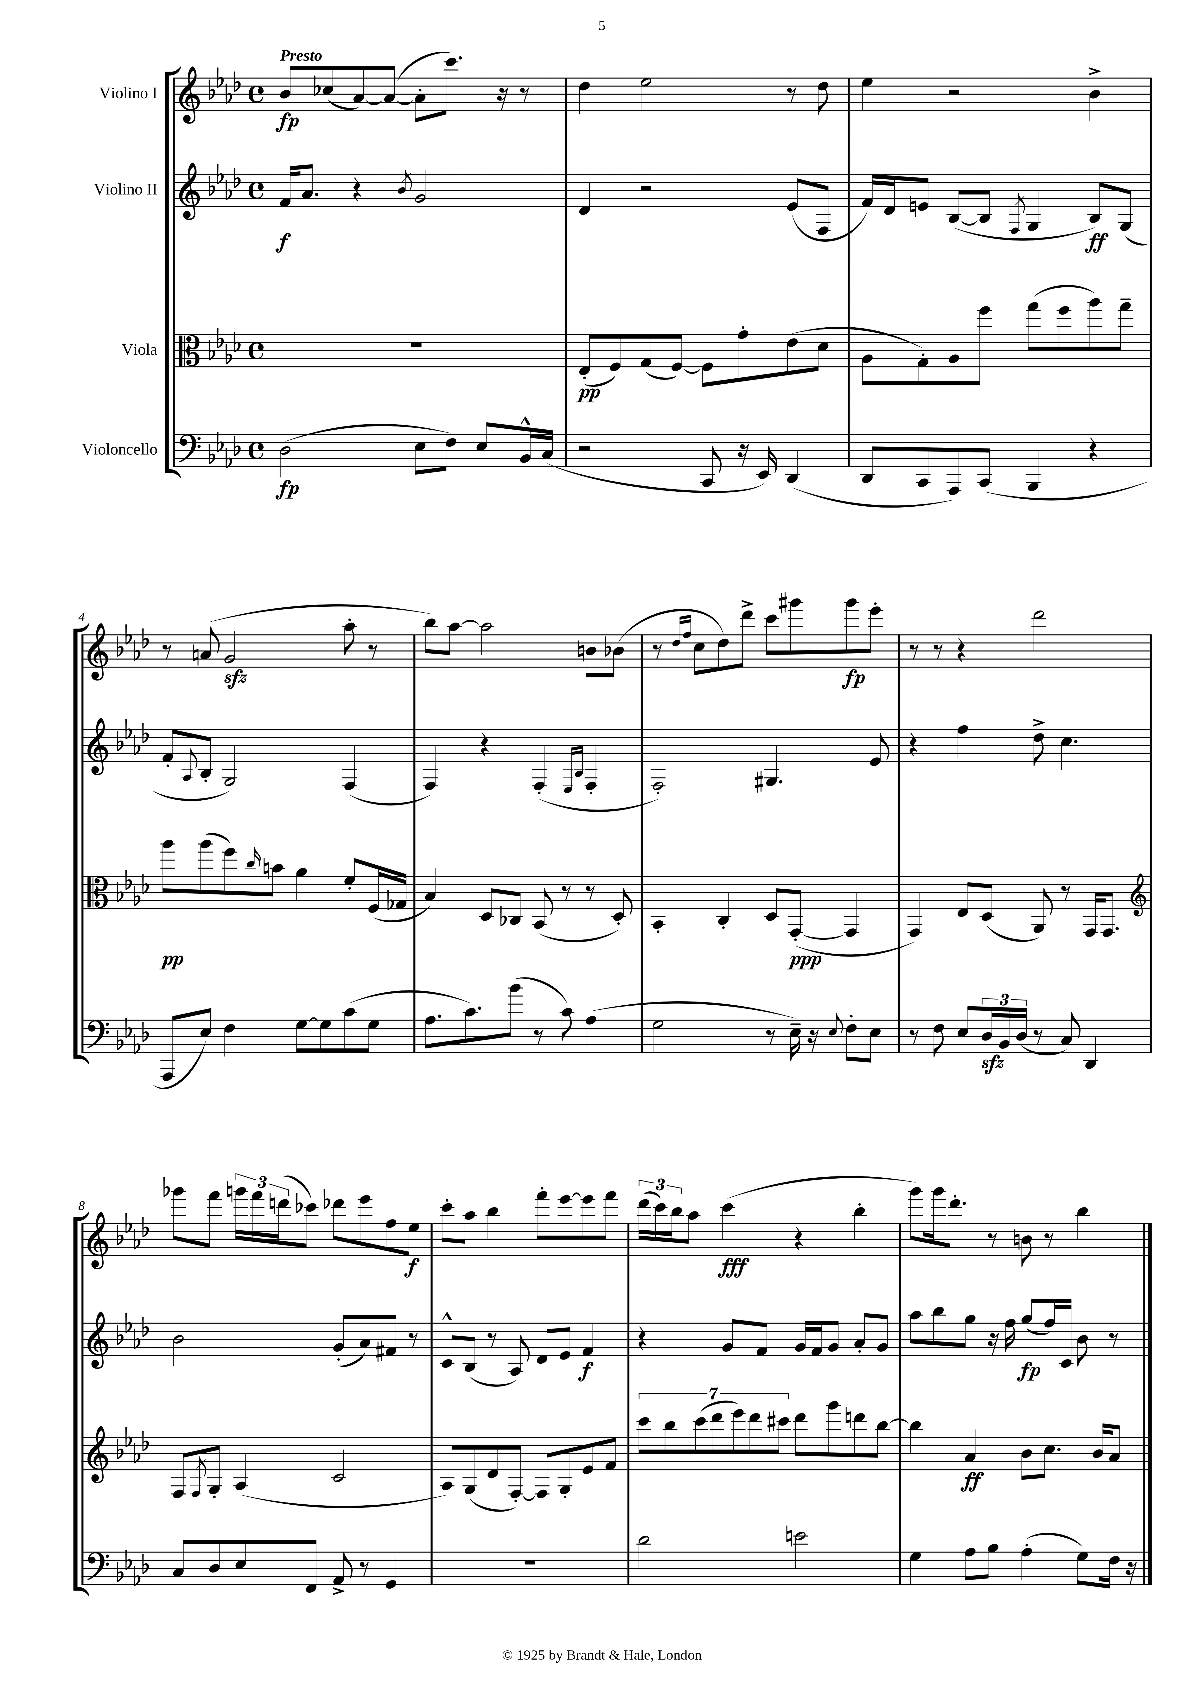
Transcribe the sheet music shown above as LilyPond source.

<<
\new StaffGroup <<
\new Staff = "s0" \with { instrumentName = "Violino I" } {
    \clef treble \key aes \major \defaultTimeSignature \time 4/4 \tempo "Presto"
    bes'8\fp ces''8( aes'8~) aes'8~( aes'8-. c'''8.) r16 r8 |
    des''4 ees''2 r8 des''8 |
    ees''4 r2 bes'4-> |
    r8 a'8( g'2\sfz aes''8-. r8 |
    bes''8) aes''8~ aes''2 b'8 bes'8( |
    r8 \grace { des''16 f''16 } c''8 des''8) des'''8-> c'''8 gis'''8 gis'''8\fp ees'''8-. |
    r8 r8 r4 des'''2 |
    ges'''8 f'''8 \tuplet 3/2 { g'''16 f'''16 d'''16( } ces'''8) des'''8 ees'''8 f''8 ees''8\f |
    c'''8-. aes''8 bes''4 f'''8-. ees'''8~ ees'''8 f'''8 |
    \tuplet 3/2 { des'''16( c'''16) bes''16 } aes''8 c'''4\fff( r4 bes''4-. |
    g'''8) g'''16 des'''8.-. r8 b'8 r8 bes''4 \bar "|." |
}
\new Staff = "s1" \with { instrumentName = "Violino II" } {
    \clef treble \key aes \major \defaultTimeSignature \time 4/4
    f'16\f aes'8. r4 \acciaccatura { bes'8 } g'2 |
    des'4 r2 ees'8( f8 |
    f'16) des'16 e'8 bes8~( bes8 \acciaccatura { f8 } g4 bes8\ff) g8( |
    f'8-. \appoggiatura { aes8 } bes8-. g2) f4( |
    f4) r4 f4-.( \grace { ees16 bes16 } f4-. |
    f2-.) gis4. ees'8 |
    r4 f''4 des''8-> c''4. |
    bes'2 g'8-.( aes'8) fis'8 r8 |
    c'8-^ bes8( r8 aes8) des'8 ees'8 f'4\f |
    r4 g'8 f'8 g'16 f'16 g'8 aes'8-. g'8 |
    aes''8 bes''8 g''8 r16 f''16 g''8\fp( f''16) c'16 bes'8 r8 \bar "|." |
}
\new Staff = "s2" \with { instrumentName = "Viola" } {
    \clef alto \key aes \major \defaultTimeSignature \time 4/4
    R1 |
    ees8-.\pp( f8) g8( f8~) f8 g'8-. ees'8( des'8 |
    aes8 g8-.) aes8 f''8 g''8( f''8 aes''8) g''8-- |
    aes''8\pp aes''8( f''8) \grace { c''16 } b'8 aes'4 f'8-. f16( ges16 |
    bes4) des8 ces8 bes,8( r8 r8 des8-.) |
    bes,4-. c4-. des8 g,8~-.\ppp( g,4 |
    g,4) ees8 des8( aes,8) r8 g,16 g,8. |
    \clef treble f8 \acciaccatura { f8 } g8-. aes4( c'2 |
    aes8) g8( des'8 f8~-.) f8 g8-. ees'8 f'8 |
    \tuplet 7/4 { c'''8 bes''8 c'''8( des'''8 ees'''8) des'''8 cis'''8 } des'''8 g'''8 d'''8 bes''8~ |
    bes''4 aes'4\ff bes'8 c''8. bes'16 aes'8 \bar "|." |
}
\new Staff = "s3" \with { instrumentName = "Violoncello" } {
    \clef bass \key aes \major \defaultTimeSignature \time 4/4
    des2\fp( ees8 f8) ees8 bes,16-^ c16( |
    r2 c,8 r16 ees,16) des,4( |
    des,8 c,8 aes,,8) c,8( bes,,4 r4 |
    aes,,8 ees8) f4 g8~ g8 c'8( g8 |
    aes8. c'8.) bes'8( r8 c'8) aes4( |
    g2 r8 ees16--) r16 \appoggiatura { ees8 } f8-. ees8 |
    r8 f8 ees8 \tuplet 3/2 { des16\sfz bes,16 des16( } r8 c8) des,4 |
    c8 des8 ees8 f,8 aes,8-> r8 g,4 |
    R1 |
    des'2 e'2 |
    g4 aes8 bes8 aes4-.( g8) f16 r16 \bar "|." |
}
>>
>>
